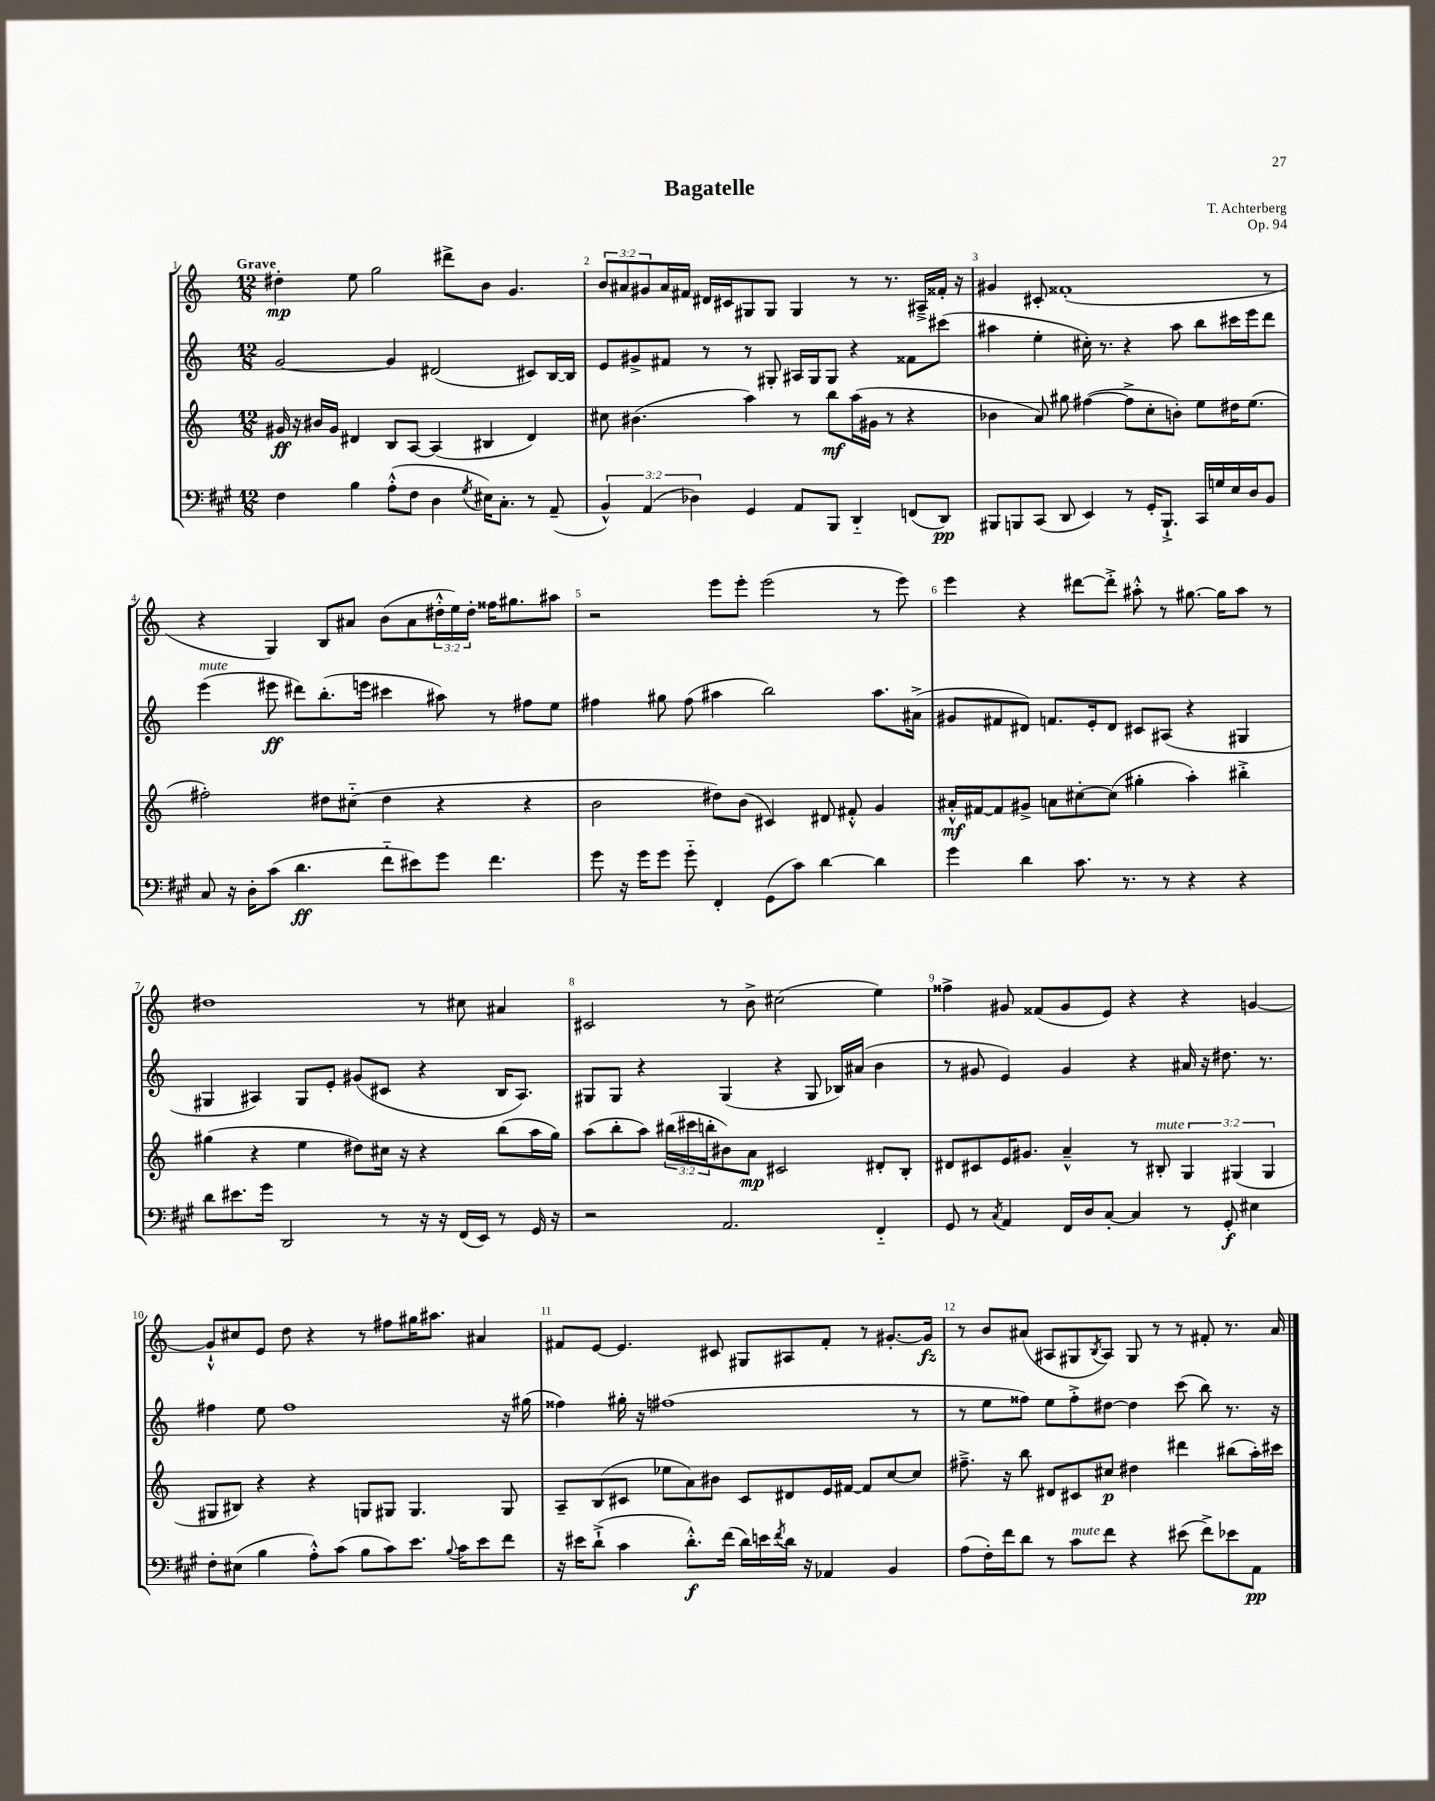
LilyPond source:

\header { title = "Bagatelle" composer = "T. Achterberg" opus = "Op. 94" }
<<
\new StaffGroup <<
\new Staff = "s0" {
    \clef treble \key c \major \numericTimeSignature \time 12/8 \override Staff.TupletNumber.text = #tuplet-number::calc-fraction-text \tempo "Grave"
    dis''4-.\mp e''8 g''2 dis'''8-> b'8 g'4. |
    \tuplet 3/2 { b'8 ais'8 gis'8 } ais'16 fis'16 dis'16 cis'16 gis8 gis8 gis4 r8 r8. ais16---> fisis'16-. r16 |
    gis'4 cis'8-. fisis'1-.( r8 |
    r4 g4) b8 ais'8 b'8( ais'8 \tuplet 3/2 { dis''16-.-^ e''16) dis''16-. } fisis''16 gis''8. ais''8 |
    r2 e'''8 e'''8-. e'''2( r8 e'''8) |
    e'''4 r4 dis'''8~ dis'''8-.-> ais''8-.-^ r8 gis''8.~ gis''16 ais''8 r8 |
    dis''1 r8 cis''8 ais'4 |
    cis'2 r8 b'8-> cis''2( e''4) |
    fisis''4-> gis'8 fisis'8( gis'8 e'8) r4 r4 g'4~ |
    g'8-!-^ cis''8 e'8 d''8 r4 r8 fis''8 gis''16 ais''8. ais'4 |
    fis'8 e'8~ e'4. cis'8 gis8 ais8 fis'8-. r8 gis'8.~-. gis'16\fz |
    r8 b'8 ais'8( ais8 gis8 \acciaccatura { b8 } ais8) gis8 r8 r8 fis'8-. r8. ais'16 \bar "|." |
}
\new Staff = "s1" {
    \clef treble \key c \major \numericTimeSignature \time 12/8
    g'2~ g'4 dis'2( cis'8) b16~ b16 |
    e'8 gis'8-> fis'8 r8 r8 gis8-. ais16 gis16 gis8 r4 fisis'8 cis'''8( |
    ais''4 e''4-. cis''16-.) r8. r4 ais''8 b''8 cis'''16 e'''16 d'''8 |
    e'''4^\markup { \italic "mute" }( eis'''8\ff dis'''8) b''8.-.( e'''16 cis'''4 ais''8) r8 fis''8 e''8 |
    fis''4 gis''8 fis''8( ais''4 b''2) ais''8. ais'16->( |
    gis'8 fis'8 dis'8) f'8. e'16-. dis'8 cis'8 ais8( r4 gis4 |
    gis4 ais4) gis8 e'8-. gis'8( cis'8 r4 b16 ais8.) |
    gis8 gis8 r4 gis4( r4 gis8 bes16) ais'16( b'4 |
    r8 gis'8 e'4) gis'4 r4 ais'16 r16 dis''8. r8. |
    fis''4 e''8 fis''1 r16 gis''16( |
    fisis''4) gis''16-. r16 fis''1( r8 |
    r8 e''8 fisis''8) e''8 fisis''8-.-> dis''8~ dis''4 c'''8( b''8) r8. r16 \bar "|." |
}
\new Staff = "s2" {
    \clef treble \key c \major \numericTimeSignature \time 12/8 \override Staff.TupletNumber.text = #tuplet-number::calc-fraction-text
    gis'16\ff r16 bis'16 gis'16 dis'4 b8 a8~ a4( bis4 dis'4) |
    cis''8 bis'4.( a''4) r8 b''8\mf a''16( gis'16 r8 r4 |
    bes'4 a'8) gis''8 fis''4~( fis''8-> c''8-. b'8-.) e''8 dis''16 e''8.( |
    fis''2-.) dis''8 cis''8-_( dis''4 r4 r4 |
    b'2 dis''8) b'8( cis'4) dis'8 fis'8-.-^ g'4 |
    ais'16-.-^\mf fis'16~ fis'8 gis'8-> a'8 cis''8~-. cis''8( gis''4-. a''4-.) bis''4-.-> |
    gis''4( r4 e''4 dis''8) cis''16 r16 r4 b''8( a''16 gis''16) |
    a''8( b''8-. a''8) \tuplet 3/2 { bis''16( cis'''16 b''16-. } bis'8) a'8\mp cis'2 dis'8-. b8-. |
    dis'8 cis'8 e'16 gis'8. a'4---^ r8 bis8-.^\markup { \italic "mute" } \tuplet 3/2 { g4 gis4( gis4 } |
    gis8 bis8) r4 r4 g8 gis8 gis4. gis8 |
    a8-- b8( cis'8 ees''8 a'8) bis'8 cis'8 dis'8 e'16 fis'16~ fis'8 c''8~ c''8 |
    fis''8.---> r16 b''8 dis'8 cis'8 cis''8\p dis''4 dis'''4 bis''8( a''16-.) cis'''16 \bar "|." |
}
\new Staff = "s3" {
    \clef bass \key a \major \numericTimeSignature \time 12/8 \override Staff.TupletNumber.text = #tuplet-number::calc-fraction-text
    fis4 b4 a8-.-^( fis8 d4 \acciaccatura { gis8 } eis16) cis8.-. r8 a,8--( |
    \tuplet 3/2 { b,4-^) a,4( des4) } gis,4 a,8 b,,8 d,4-_ f,8( d,8\pp) |
    bis,,8 b,,8 cis,8( d,8 e,4) r8 gis,16-. b,,8.-!-> cis,16 g16 e16 d16 b,8 |
    cis8 r16 d16-. cis'8( d'4.\ff fis'8-_ eis'8) gis'8 fis'4. |
    gis'8 r16 gis'16 gis'8 gis'8-_ fis,4-. gis,8( cis'8) d'4~ d'4 |
    gis'4 d'4 cis'8. r8. r8 r4 r4 |
    d'8 eis'8. gis'16 d,2 r8 r16 r16 fis,16( e,16) r8 gis,16 r16 |
    r2 a,2. fis,4-_ |
    gis,8 r8 \acciaccatura { cis8 } a,4 fis,16 d16 cis8~-. cis4 r8 gis,8-.\f eis4 |
    fis8-. eis8( b4 a8-.-^) cis'8( b8 cis'8) e'8. \appoggiatura { b8 } cis'16 e'8 fis'8 |
    r16 eis'16 d'8-!->( cis'4 d'8.-.-^\f) fis'16( d'16) e'16 \acciaccatura { fis'8 } d'16 r16 aes,4 b,4 |
    a8( fis16-.) fis'16 d'8 r8 cis'8^\markup { \italic "mute" } fis'8 r4 eis'8( fis'8->) ees'8 a,8\pp \bar "|." |
}
>>
>>
\layout { \context { \Score \override BarNumber.break-visibility = ##(#f #t #t) barNumberVisibility = #all-bar-numbers-visible } }
